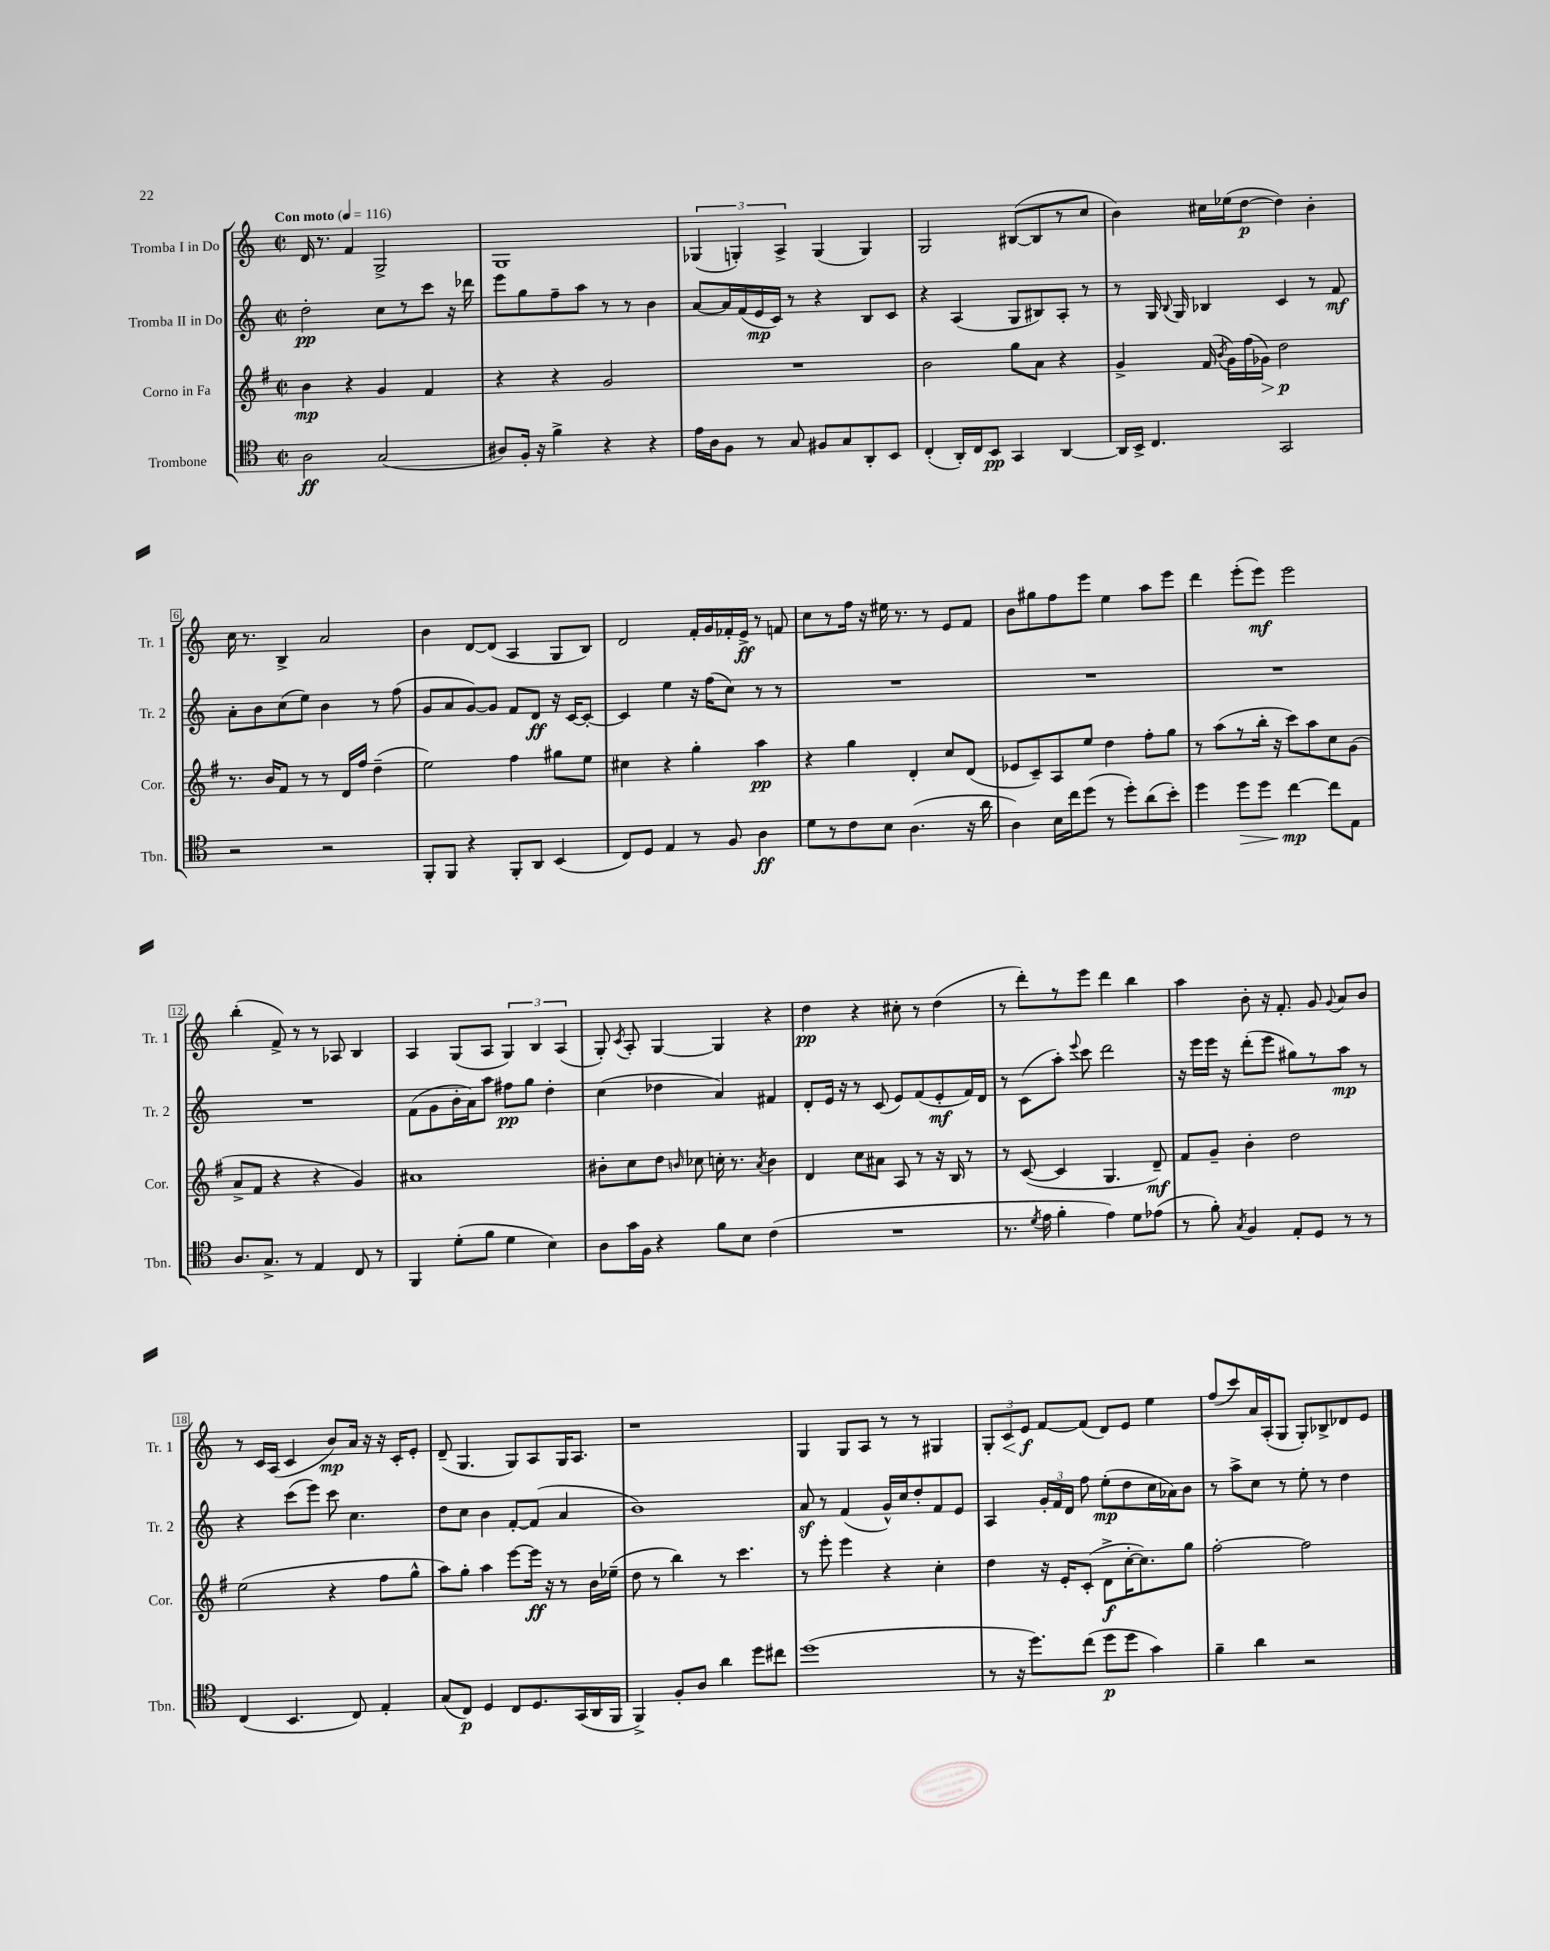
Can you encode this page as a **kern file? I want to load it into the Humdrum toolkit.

**kern	**kern	**kern	**kern
*staff4	*staff3	*staff2	*staff1
*clefC4	*clefG2	*clefG2	*clefG2
*k[]	*k[f#]	*k[]	*k[]
*M2/2	*M2/2	*M2/2	*M2/2
*met(c|)	*met(c|)	*met(c|)	*met(c|)
*MM116	*MM116	*MM116	*MM116
2A\	4b\	2dd'\	16d/
.	.	.	8.r
.	4r	.	4f/
(2G/	4g/	8cc\L	2G^/
.	.	8r	.
.	4f#/	8ccc\J	.
.	.	16r	.
.	.	16ddd-\	.
=	=	=	=
8A#/L)	4r	8eee\L	1G
16F'/Jk	.	8gg\	.
16r	.	.	.
4f^\	4r	8ff~\	.
.	.	8aa\J	.
4r	2g/	8r	.
.	.	8r	.
4r	.	4b\	.
=	=	=	=
16e\LL	1r	[8a/L	(6G-/
16A\J	.	.	.
8F\J	.	16a/]L	.
.	.	.	6G'/)
.	.	(16f/	.
8r	.	16e/	.
.	.	16c/JJ)	.
.	.	.	6A^/
8G/	.	8r	.
8F#/L	.	4r	(4G/
8G/	.	.	.
8AA'/	.	8B/L	4G/)
8BB/J	.	8c/J	.
=	=	=	=
(4C'/	2b\	4r	2G/
16AA'/LL)	.	(4A/	.
16C/J	.	.	.
8BB/J	.	.	.
4GG/	8gg\L	8G/L	([8B#/L
.	8a\J	8B#/)	8B#/]
[4AA/	4r	8A'/J	8r
.	.	8r	8cc/J
=	=	=	=
16AA/]LL	4g^/	8r	4b\)
16BB^/JJ	.	.	.
4.C/	.	16G/	.
.	.	8qqB/	.
.	.	16G/	.
.	(16f#/	4B-/	16cc#\LL
.	8qb/	.	.
.	16g\LL)	.	(16ee-\J
.	(16ff#\	.	[8dd\J
.	16g-\JJ)	.	.
2GG/	2dd\	4c/	4dd\])
.	.	8r	4b'\
.	.	8f/	.
=	=	=	=
2r	8.r	8a'\L	16cc\
.	.	.	8.r
.	.	8b\	.
.	16b/LK	.	.
.	8f#/J	(8cc\	4B^/
.	8r	8ee\J)	.
2r	8r	4b\	2a/
.	16d/LL	.	.
.	16ff#/JJ	.	.
.	(4dd~\	8r	.
.	.	(8ff\	.
=	=	=	=
8FF'/L	2ee\)	8g/L	4b\
8FF/J	.	8a/	.
4r	.	[8g/)	[8d/L
.	.	8g/]J	(8d/]J
8FF'/L	4ff#\	8f/L	4A/
8AA/J	.	8d/J	.
(4BB/	8gg#\L	16r	8G/L
.	.	[16c/LK	.
.	8ee\J	8c'/_J	8B/J)
=	=	=	=
8C/L)	4cc#\	4c/]	2d/
8D/J	.	.	.
4E/	4r	4ee\	.
8r	4gg'\	16r	16f'/LL
.	.	(16ff\LK	16g/
8F/	.	8cc\J)	16f-'/
.	.	.	16e^/JJ
4A\	4aa\	8r	8r
.	.	8r	8f/
=	=	=	=
8d\L	4r	1r	8cc\L
8r	.	.	8r
8c\	4gg\	.	16ff\Jk
.	.	.	16r
8B\J	.	.	16ee#\
.	.	.	8.r
(4.A\	4d'/	.	.
.	.	.	8r
.	8cc/L	.	8e/L
16r	(8d/J	.	8f/J
16a\	.	.	.
=	=	=	=
4A\)	8e-/L	1r	8b\L
.	8c~/)	.	8gg#\
16B\LL	8A/	.	8ff\
16cc\J	.	.	.
(8dd\J	8ee/J	.	8eee\J
8r	4dd\	.	4ee\
8dd'\L)	.	.	.
(8a\	8ff#'\L	.	8aa\L
8b'\J)	8gg\J	.	8eee\J
=	=	=	=
4dd\	8r	1r	4ddd\
.	(8aa\L	.	.
8dd\L	8r	.	(8eee'\L
8dd\J	16bb'\Jk	.	8eee\J)
.	16r	.	.
[4cc\	8ccc\L)	.	2eee\
.	8aa\	.	.
8cc\]L	8cc\	.	.
8E\J	(8g\J	.	.
=	=	=	=
8.A/L	8a^/L	1r	(4bb'\
.	8f#/J	.	.
8.G^/J	.	.	.
.	4r	.	8f^/)
8r	.	.	8r
4E/	4r	.	8r
.	.	.	8A-/
8C/	4g/)	.	4B/
8r	.	.	.
=	=	=	=
4FF/	1a#	(8f\L	4A/
.	.	8g\	.
(8d'\L	.	16b'\L	(8G/L
.	.	16a\J)	.
8f\J	.	8aa\J	8A/J
4d\	.	8ff#\L	6G/)
.	.	8gg\J	.
.	.	.	6B/
4B\)	.	4dd'\	.
.	.	.	(6A/
=	=	=	=
8A\L	8b#'\L	(4cc\	8G'/)
.	.	.	8qc/
16g\L	8cc\	.	8A'/
16F\JJ	.	.	.
4r	8dd\J	4dd-\	[4G/
.	16qqb/	.	.
.	8cc-\	.	.
8f\L	16cc'\	4a/)	4G/]
.	8.r	.	.
8B\J	.	.	.
.	8qa/	.	.
(4c\	4b\	4f#/	4r
=	=	=	=
1r	4d/	8d'/L	4dd\
.	.	16e/Jk	.
.	.	16r	.
.	8cc\L	8r	4r
.	8a#\J	(8c/	.
.	8A/	8e/L)	8cc#'\
.	8r	(8f/	8r
.	16r	8e'/	(4dd\
.	16B/	.	.
.	8r	16f/L)	.
.	.	16d/JJ	.
=	=	=	=
8.r	8r	8r	8r
.	([8c/	(8c\L	8ddd'\L)
8qd/	.	.	.
16e\	.	.	.
4f'\	4c/]	8aa'\J)	8r
.	.	8qqeee/	.
.	.	8ccc\	8eee\J
4e\)	4.G/	2ddd\	4ddd\
8d\L	.	.	4bb\
(8e-\J	8d~/)	.	.
=	=	=	=
8r	8f#/L	16r	4aa\
.	.	16eee\LL	.
8f'\)	8g~/J	16eee\JJ	.
.	.	16r	.
8qG/	.	.	.
4F/	4b'\	(8ddd'\L	8b'\
.	.	8eee\J	16r
.	.	.	8.f'/
8E'/L	2dd\	8gg#\L)	.
8D/J	.	8r	8g/
.	.	.	8qqg/
8r	.	8aa\J	8a/L
8r	.	8r	8b/J
=	=	=	=
(4C/	(2ee\	4r	8r
.	.	.	16c/LL
.	.	.	(16A/JJ
4.BB/	.	(8ccc\L	4c/
.	.	8eee\J)	.
.	4r	8ccc\	8b/L)
8C/)	.	4.cc\	16a/Jk
.	.	.	16r
4E'/	8ff#\L	.	16r
.	.	.	16c'/LK
.	8gg^^\J	.	8e'/J
=	=	=	=
(8G/L	8aa\L)	8dd\L	(8d~/
8C/J)	8gg'\J	8cc\J	4.G/
4D/	4aa\	4b\	.
8C/L	[8eee\L	[8f'/L	8G/L)
8.D/	16eee\]Jk	(8f/]J	8A/
.	16r	.	.
.	8r	4a/	16G/K
(16GG/L	.	.	8.A/J
16AA/	16b\LL	.	.
16FF/JJ	(16ee-~\JJ	.	.
=	=	=	=
4FF^/)	8dd\	1b)	1r
.	8r	.	.
8F'/L	4bb\)	.	.
8A/J	.	.	.
4a\	8r	.	.
.	4.ccc\	.	.
8dd\L	.	.	.
8cc#\J	.	.	.
=	=	=	=
(1dd	8r	8a/	4G/
.	8eee'\	8r	.
.	4eee\	(4f/	8G/L
.	.	.	8A/J
.	4r	16g^^/LL)	8r
.	.	16cc/J	.
.	.	8dd'/	8r
.	4cc'\	8f/	4G#/
.	.	8e/J	.
=	=	=	=
8r	4dd\	4A/	12G'/L
.	.	.	12c/
16r	.	.	.
.	.	.	12e/J
8.dd\L)	.	.	.
.	16r	24g'/LL	[8f/L
.	.	24f/	.
.	16e'/LK	.	.
.	.	24d/JJ	.
(8cc\J	(8c'/J	8ff\	(8f/]J
8dd\L	8d^\L	(8ee'\L	8d/L)
8dd\J	[16cc'\K	8dd\	8e/J
.	8.cc\])	.	.
4g\)	.	16cc\L	4ee\
.	.	16a-\J)	.
.	8gg\J	8b\J	.
=	=	=	=
4f~\	[2ff#'\	8r	(8ff/L
.	.	8aa^\L	8ccc/)
4a\	.	8cc\J	16a/L
.	.	.	(16A'/J
.	.	8r	8G/J
2r	2ff#\]	8ee'\	8G'/L)
.	.	8r	8B-^/
.	.	4dd\	8d-/
.	.	.	8e/J
==	==	==	==
*-	*-	*-	*-
